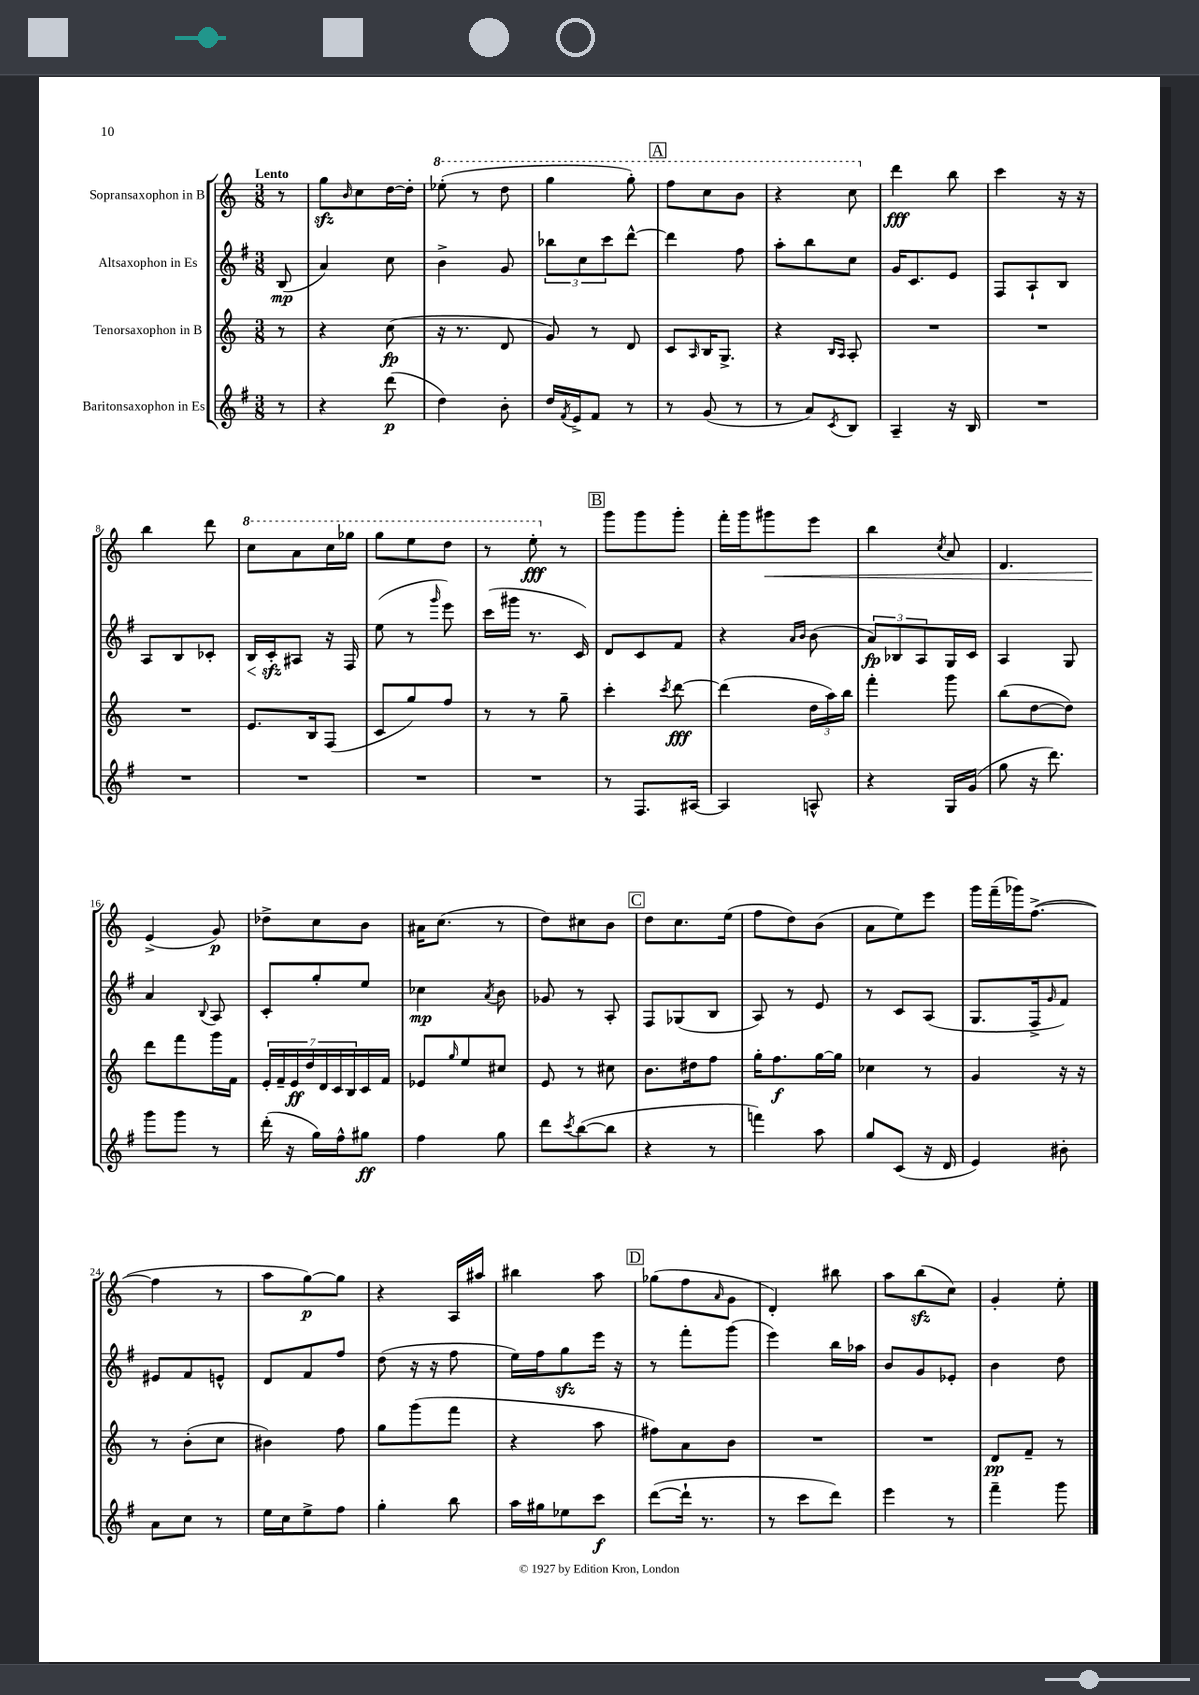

**kern	**kern	**kern	**kern
*staff4	*staff3	*staff2	*staff1
*clefG2	*clefG2	*clefG2	*clefG2
*k[f#]	*k[]	*k[f#]	*k[]
*M3/8	*M3/8	*M3/8	*M3/8
8r	8r	(8B	8r
=	=	=	=
4r	4r	4a)	8gg
.	.	.	16qqb
.	.	.	8cc
(8ddd	(8cc	8cc	[16dd
.	.	.	16dd']
=	=	=	=
4dd)	16r	4b^	(8eee-'
.	8.r	.	.
.	.	.	8r
8b'	8d	8g	8ddd
=	=	=	=
16dd	8g)	12bb-	4ggg
8qf#	.	.	.
16e^	.	.	.
.	.	12cc	.
8f#	8r	.	.
.	.	12ccc	.
8r	8d	[8ddd^^	8ggg')
=	=	=	=
8r	8c	4ddd]	8fff
.	16qqA	.	.
(8g	16B	.	8ccc
.	8.G^	.	.
8r	.	8ff#	8bb
=	=	=	=
8r	4r	8aa'	4r
8a)	.	8bb	.
.	16qqB	.	.
8qc	16qqA	.	.
8B	8A'	8cc	8ccc
=	=	=	=
4A~	4.r	16g	4ddd
.	.	8.c	.
16r	.	8e	8bb
16B	.	.	.
=	=	=	=
4.r	4.r	8F#	4ccc
.	.	8A`	.
.	.	8B	16r
.	.	.	16r
=	=	=	=
4.r	4.r	8A	4bb
.	.	8B	.
.	.	8c-'	8ddd
=	=	=	=
4.r	8.e	16B	8ccc
.	.	16c'	.
.	.	8A#	8aa
.	16B	.	.
.	(8F	16r	16ccc
.	.	16F#	16ggg-
=	=	=	=
4.r	8c	(8ee	8ggg
.	8gg)	8r	8eee
.	.	16qqggg	.
.	8ff	8eee)	8ddd
=	=	=	=
4.r	8r	(16ccc	8r
.	.	16ggg#	.
.	8r	8.r	8eee'
.	8gg~	.	8r
.	.	16c)	.
=	=	=	=
8r	4ccc'	8d	8ggg
8.F#	.	8c	8ggg
.	8qccc	.	.
.	[8ddd	8f#	8ggg'
[16A#	.	.	.
=	=	=	=
4A#]	(4ddd]	4r	16fff'
.	.	.	16ggg
.	.	.	8ggg#
.	.	16qqa	.
.	.	16qqb	.
8A^^	24dd	(8b	8eee
.	24aa)	.	.
.	24bb	.	.
=	=	=	=
4r	4fff'	12a)	4bb
.	.	12B-	.
.	.	12A	.
.	.	.	8qcc
16G	8ggg	16G	8a
(16g	.	16c	.
=	=	=	=
8gg	(8bb	4A	4.d
16r	[8dd	.	.
8.ddd)	.	.	.
.	8dd])	8G	.
=	=	=	=
8ggg	8ddd	4a	(4e^
8ggg	8fff	.	.
.	.	8qqB	.
8r	16ggg	8A	8g)
.	16f	.	.
=	=	=	=
(16ddd'	28e'	8c'	8dd-^
.	28f~	.	.
16r	.	.	.
.	28e	.	.
.	28dd	.	.
16gg)	.	8gg'	8cc
.	28d	.	.
.	28c	.	.
16ff#^^	.	.	.
.	28B	.	.
8gg#	16c	8ee	8b
.	16f	.	.
=	=	=	=
4ff#	8e-	4cc-	16a#
.	.	.	(8.cc
.	16qqgg	.	.
.	8ee	.	.
.	.	8qa	.
8gg	8cc#	8b	8r
=	=	=	=
8ddd	8e	8g-	8dd)
8qccc	.	.	.
([8bb	8r	8r	8cc#
8bb]	8cc#	8A'	8b
=	=	=	=
4r	8.b	8F#	8dd
.	.	(8G-	8.cc
.	16dd#	.	.
8r	8ff	8B	.
.	.	.	(16ee
=	=	=	=
4fff)	16gg'	8A)	8ff
.	8.ff	.	.
.	.	8r	8dd)
8aa	[16gg	8e	(8b
.	16gg]	.	.
=	=	=	=
8gg	4cc-	8r	8a
(8c	.	8c	8ee)
16r	8r	(8A	8eee
16d	.	.	.
=	=	=	=
4e)	4g	8.G	16ggg
.	.	.	(16fff~
.	.	.	16ggg-)
.	.	16F#^	([8.ff^
.	.	16qqg	.
8b#'	16r	8f#)	.
.	16r	.	.
=	=	=	=
8a	8r	8e#	4ff]
8cc	(8b'	8f#	.
8r	8cc	8e^^	8r
=	=	=	=
16ee	4b#)	8d	8aa
16cc	.	.	.
8ee^	.	8f#	[8gg)
8ff#	8ff	8ff#	8gg]
=	=	=	=
4gg'	8gg	(8dd	4r
.	(8ggg	16r	.
.	.	16r	.
8bb	8fff	8ff#	16A
.	.	.	16aa#
=	=	=	=
16aa	4r	16ee)	4bb#
16gg#	.	16ff#	.
8ee-	.	8gg	.
8ccc	8aa	16eee	8aa
.	.	16r	.
=	=	=	=
([8ddd	8ff#)	8r	(8gg-
16ddd`]	8a	8fff#'	8ff
8.r	.	.	.
.	.	.	16qqa
.	8b	(8ggg	8g
=	=	=	=
8r	4.r	4eee)	4d')
8ccc	.	.	.
8ddd)	.	16bb	8bb#
.	.	16aa-	.
=	=	=	=
4eee	4.r	8b	8aa
.	.	8g	(8bb
8r	.	8e-'	8cc)
=	=	=	=
4fff#~	8d	4b	4g'
.	8f~	.	.
8ggg	8r	8dd	8ee'
==	==	==	==
*-	*-	*-	*-
